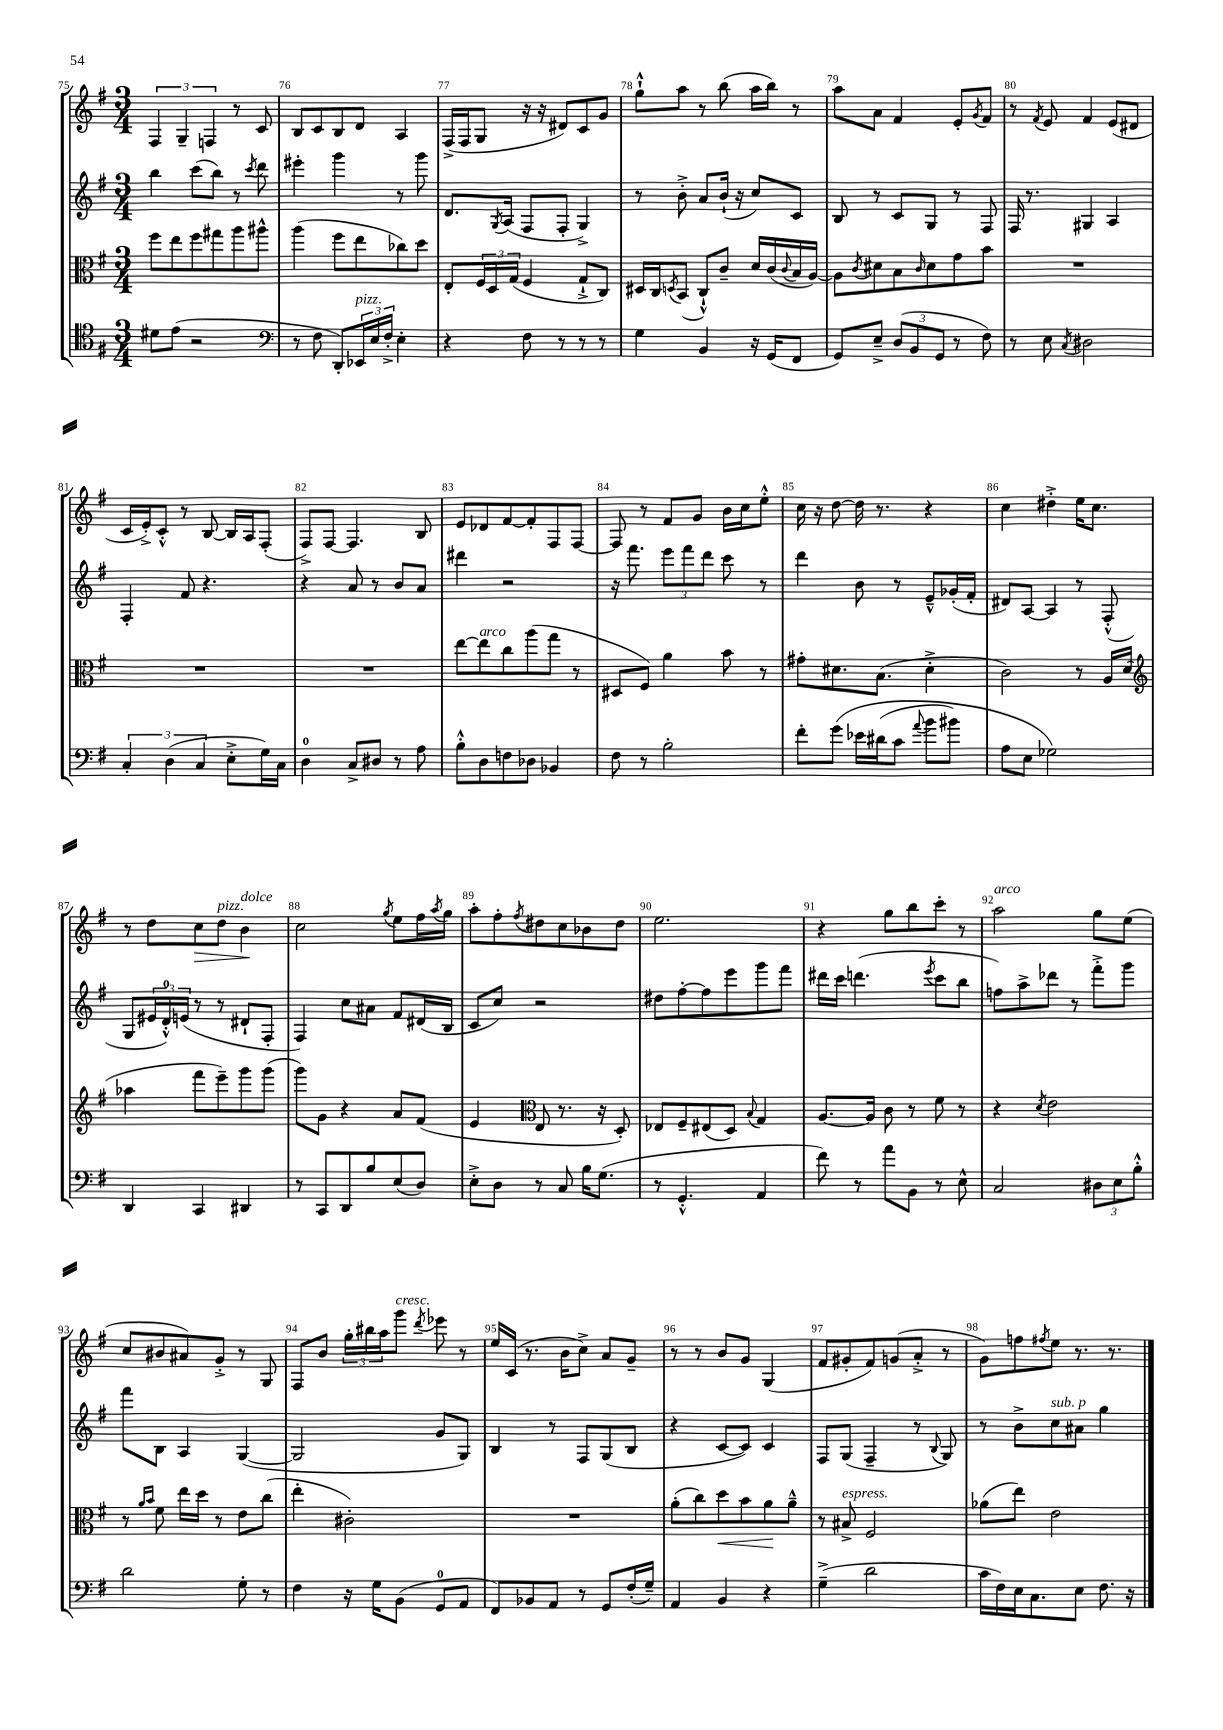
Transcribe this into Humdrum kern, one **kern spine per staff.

**kern	**kern	**kern	**kern
*staff4	*staff3	*staff2	*staff1
*clefC4	*clefC3	*clefG2	*clefG2
*k[f#]	*k[f#]	*k[f#]	*k[f#]
*M3/4	*M3/4	*M3/4	*M3/4
8d#	8ff#	4bb	6F#
(8e	8ee	.	.
.	.	.	6G~
2r	8ff#	(8ccc	.
.	.	.	6F
.	8gg#	8bb)	.
.	8aa	8r	8r
.	.	8qccc	.
.	8aa#^^	8ddd	8c
=	=	=	=
*clefF4	*	*	*
8r	(4aa	4eee#'	8B
8F#	.	.	8c
8DD')	8ff#	4ggg	8B
24EE-	8ee	.	8d
24E	.	.	.
24F#'^	.	.	.
4E'	8cc-)	8r	4A
.	8dd	8ggg	.
=	=	=	=
4r	8E'	8.d	(16F#^
.	.	.	16F#
.	24F#	.	8G
.	24D	.	.
.	.	8qG	.
.	.	(16A	.
.	(24G	.	.
8F#	4F#	8F#	16r
.	.	.	16r
8r	.	8F#'	8d#)
8r	8G`^	4G^)	8c
8r	8C)	.	8g
=	=	=	=
4G	16D#	8r	8gg`^^
.	16C	.	.
.	8qD	.	.
.	(8BB	8b'^	8aa
4BB	8C`^^)	8a	8r
.	8c~	(16b`	(8bb
.	.	16r	.
16r	16d	8cc)	16aa
(16GG	(16c	.	16bb)
.	8qqc	.	.
8FF#	16B	8c	8r
.	[16A)	.	.
=	=	=	=
8GG)	8A]	8B	8aa
.	8qc	.	.
8E~^	8d#	8r	8a
(12D	8B	8c	4f#
12BB	.	.	.
.	16qqc	.	.
.	8d#	8G	.
12GG	.	.	.
8r	8g	8r	8e'
.	.	.	8qg
8F#)	8b	8F#	8f#
=	=	=	=
8r	2.r	16F#	8r
.	.	8.r	.
.	.	.	8qf#
8E	.	.	8e
8qC	.	.	.
2D#	.	4G#	4f#
.	.	4A	(8e
.	.	.	8d#
=	=	=	=
6C'	2.r	4F#'	16c
.	.	.	16e'^)
.	.	.	8c'^^
(6D	.	.	.
.	.	8f#	8r
6C	.	.	.
.	.	4.r	[8B
8E'^	.	.	16B]
.	.	.	16A
16G)	.	.	(8F#'
16C	.	.	.
=	=	=	=
4D	2.r	4r	8F#^)
.	.	.	[8F#
8C^	.	8a	4.F#]
8D#	.	8r	.
8r	.	8b	.
8A	.	8a	8B
=	=	=	=
8B'^^	[8ee	4ddd#	8e
8D	8ee]	.	8d-
8F	8cc	2r	[8f#
8D-	(8aa	.	8f#']
4BB-	8gg	.	8F#
.	8r	.	[8F#
=	=	=	=
8F#	8D#	16r	8F#]
.	.	8.fff#	.
8r	8F#)	.	8r
2B'	4a	12eee	8f#
.	.	12fff#	.
.	.	.	8g
.	.	12ddd	.
.	8b	8ccc	16b
.	.	.	16cc
.	8r	8r	8ee'^^
=	=	=	=
8f#'	8g#'	4ddd	16cc
.	.	.	16r
&(8g	8.d#	.	[8dd
16e-	.	8b	16dd]
(16d#	(8.B	.	8.r
8c	.	8r	.
8qqa	.	.	.
8b	4d#'^	8e~^^	4r
8b#)	.	(16g-'	.
.	.	16f#'	.
=	=	=	=
8A	2c)	8d#)	4cc
8E	.	[8A	.
2G-&)	.	4A]	4dd#'^
.	8r	8r	16ee
.	.	.	8.cc
.	16A	(8F#'^^	.
.	(16d	.	.
=	=	=	=
*	*clefG2	*	*
4DD	4aa-	8G	8r
.	.	24e#	8dd
.	.	24d'^^)	.
.	.	(24e	.
4CC	8fff#	8r	8cc
.	8eee~)	8r	8dd
4DD#	8ggg	8d#`	4b
.	(8ggg	8F#'	.
=	=	=	=
8r	8ggg)	4F#)	2cc
8CC	8g	.	.
8DD	4r	8cc	.
8B	.	8a#	.
.	.	.	8qgg
(8E	8a	8f#	8ee
8D)	(8f#	(16d#	16ff#
.	.	.	8qaa
.	.	16B	16gg
=	=	=	=
8E'^	4e	8c	8aa'
8D	.	8cc)	8ff#'
*	*clefC3	*	*
.	.	.	8qff#
8r	8E	2r	8dd#
8C	8.r	.	8cc
16B	.	.	8b-
(8.G	16r	.	.
.	8D')	.	8dd#
=	=	=	=
8r	8E-	8dd#	2.ee
4.GG'^^	8F#~	[8ff#'	.
.	(8E#	8ff#]	.
.	8D)	8eee	.
.	8qqB	.	.
4AA	4G	8ggg	.
.	.	8fff#	.
=	=	=	=
8f#)	[8.A	16ddd#	4r
.	.	16ccc	.
8r	.	(4.ddd	.
.	16A]	.	.
8a	8c	.	8gg
8BB	8r	.	8bb
.	.	8qeee	.
8r	8f#	8ccc	8ccc'
8E^^	8r	8bb	8r
=	=	=	=
2C	4r	8ff)	2aa
.	.	8aa^	.
.	8qd	.	.
.	2e	8ddd-	.
.	.	8r	.
12D#	.	8fff#'^	8gg
12E	.	.	.
.	.	8ggg	(8ee
12B'^^	.	.	.
=	=	=	=
2d	8r	8fff#	8cc
.	16qqa	.	.
.	16qqb	.	.
.	8f#	8B	8b#
.	16ee	4A	8a#)
.	16dd	.	.
.	8r	.	8g'^
8G'	8e	([4G	8r
8r	(8cc	.	8G
=	=	=	=
4F#	4ee'	2G]	8F#
.	.	.	8b
16r	2c#')	.	24gg'
.	.	.	24bb#
16G	.	.	.
.	.	.	24aa
(8BB	.	.	8ggg
.	.	.	8qddd
8GG	.	8g	8eee-
8AA	.	8G)	8r
=	=	=	=
8FF#)	2.r	4B	16ee
.	.	.	(16c
8BB-	.	.	8.r
8AA	.	8r	.
.	.	.	16b
8r	.	8F#	8cc^)
8GG	.	(8G	8a
(16F#'	.	8B	8g~
16G~)	.	.	.
=	=	=	=
4AA	(8a'	4r	8r
.	8cc)	.	8r
4BB	8dd	[8c	8b
.	8b	8c])	8g
4r	8a	4c	(4G
.	8a~^^	.	.
=	=	=	=
(4G~^	8r	8F#	8f#
.	8B#^	(8G	8g#'
2d	2F#	4F#~	8f#)
.	.	.	(8g
.	.	8r	8a'^
.	.	8qqB	.
.	.	8G)	8r
=	=	=	=
16c	(8a-	8r	8g)
16F#)	.	.	.
16E	8ee)	8b^	8ff
8.C	.	.	.
.	.	.	8qff#
.	2e	8cc	8ee
8E	.	8a#	8.r
8.F#	.	4gg	.
.	.	.	8.r
16r	.	.	.
==	==	==	==
*-	*-	*-	*-
